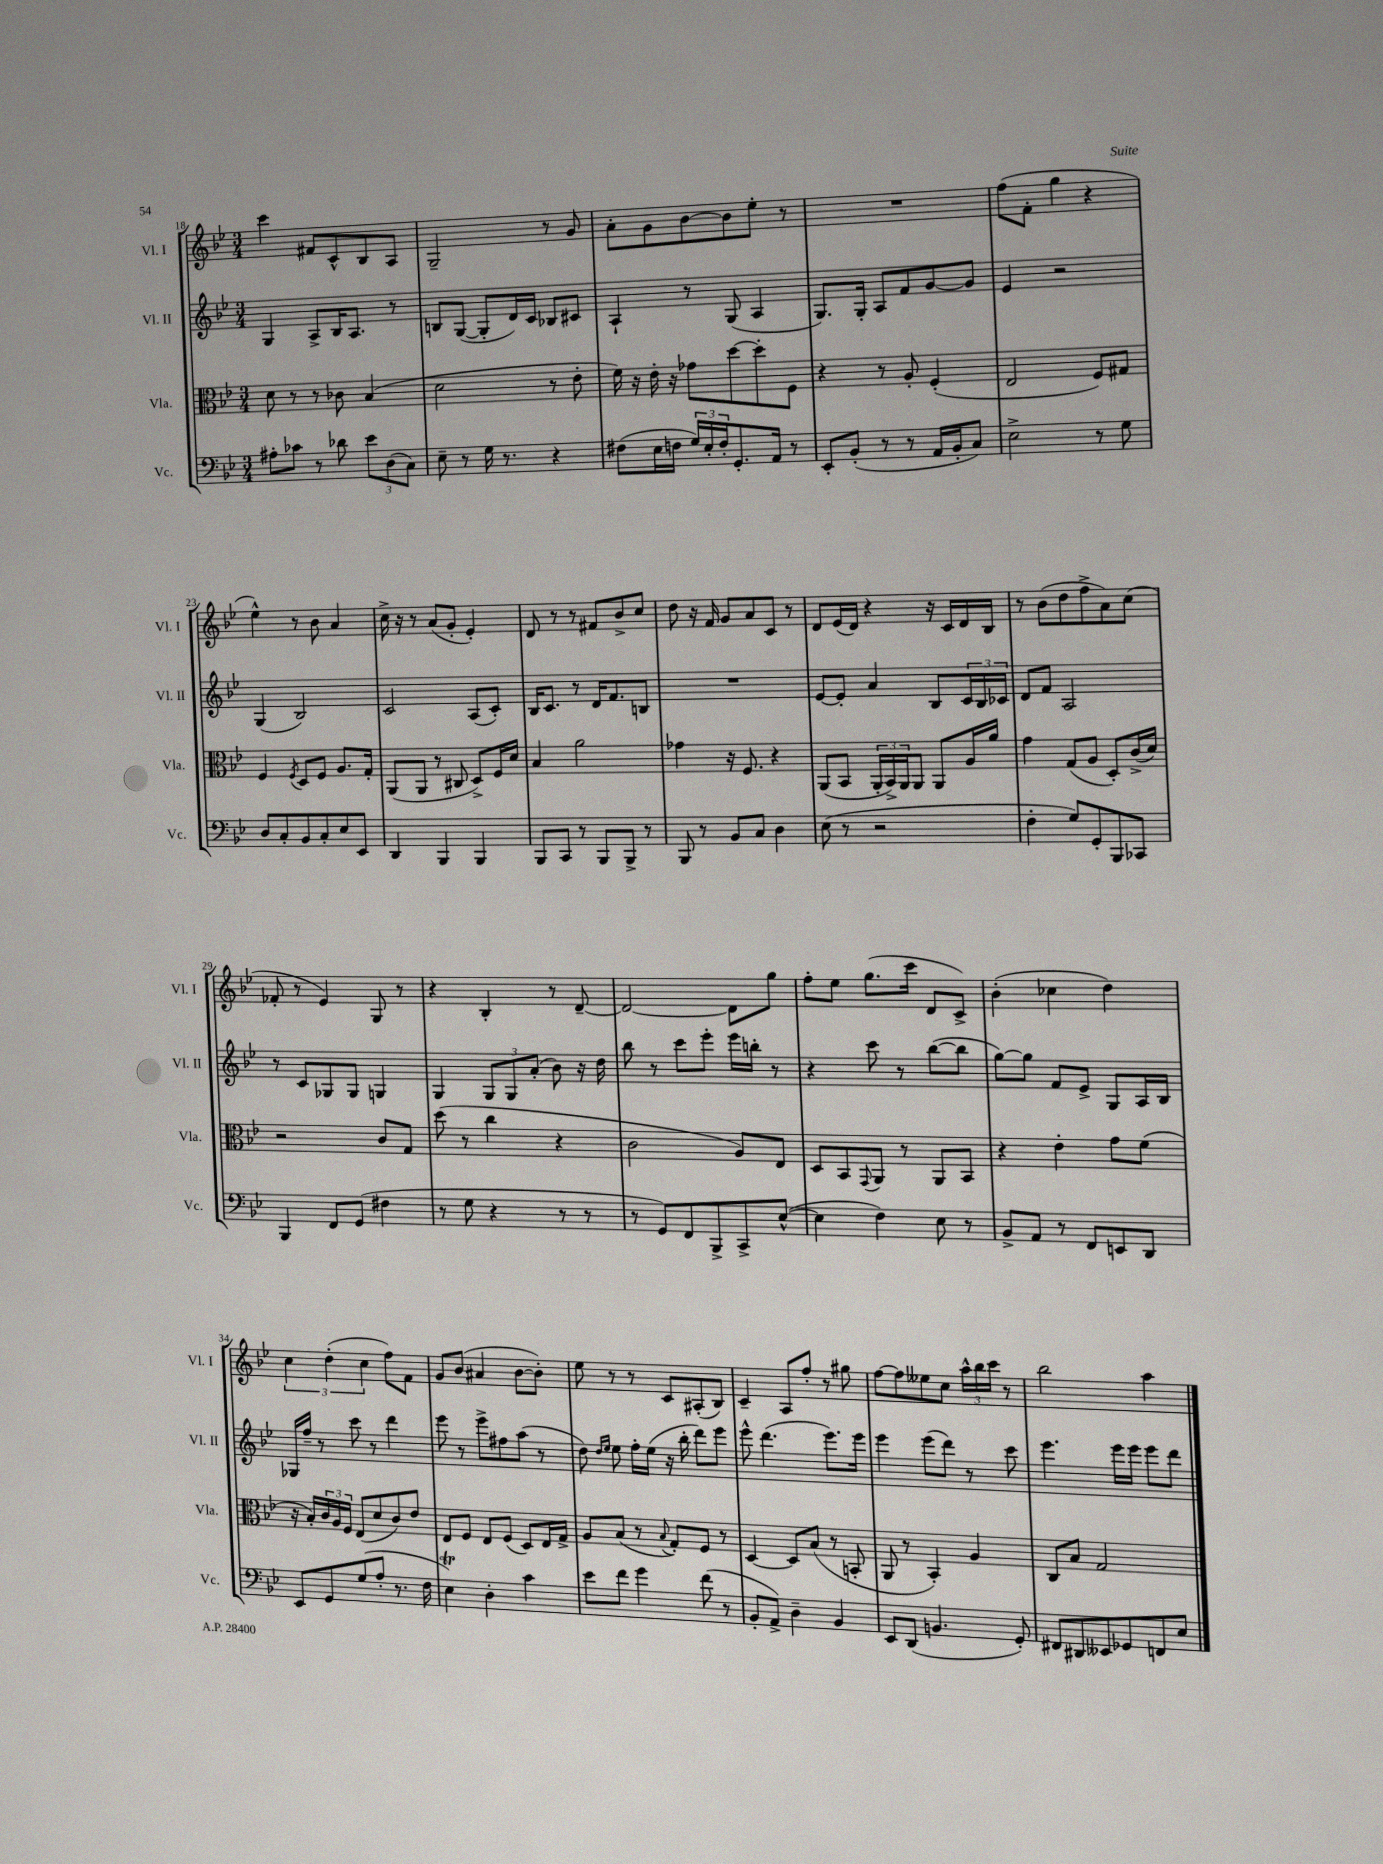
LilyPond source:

<<
\new StaffGroup <<
\new Staff = "s0" \with { instrumentName = "Vl. I" shortInstrumentName = "Vl. I" } {
    \clef treble \key bes \major \numericTimeSignature \time 3/4
    c'''4 fis'8 c'8-^ bes8 a8 |
    g2-- r8 g'8 |
    a'8-. g'8 bes'8~ bes'8 ees''8-. r8 |
    R2. |
    f''8( f'8-. g''4 r4 |
    ees''4-^) r8 bes'8 a'4 |
    c''16-> r16 r8 a'8( g'8-. ees'4-.) |
    d'8 r8 r8 fis'8 bes'8-> c''8 |
    d''8 r16 f'16 g'8 a'8 c'8 r8 |
    d'8 ees'16( d'16) r4 r16 c'16 d'16 bes16 |
    r8 bes'8( d''8 f''8-> a'8) c''8( |
    fes'8-. r8 ees'4) g8 r8 |
    r4 bes4-. r8 d'8~-- |
    d'2~ d'8 g''8 |
    f''8-. ees''8 g''8.( c'''16 d'8 c'8->) |
    bes'4-.( ces''4 d''4) |
    \tuplet 3/2 { c''4 d''4-.( c''4 } f''8) f'8 |
    g'8 bes'8( ais'4 bes'8~ bes'8-.) |
    ees''8 r8 r8 c'8 ais8-.( bes8) |
    c'4-- a8 f''8-. r8 gis''8 |
    f''8~ f''8 eeses''8 c''8 \tuplet 3/2 { a''16-^ bes''16 c'''16 } r8 |
    bes''2 a''4 \bar "|." |
}
\new Staff = "s1" \with { instrumentName = "Vl. II" shortInstrumentName = "Vl. II" } {
    \clef treble \key bes \major \numericTimeSignature \time 3/4
    g4 a8-> bes16 a8. r8 |
    b8 g8~( g8-. d'16) c'16 bes8 cis'8 |
    a4-! r8 g8( a4 |
    g8.) g16-. a8 f'8 g'8~ g'8 |
    ees'4 r2 |
    g4( bes2) |
    c'2 a8( c'8-.) |
    bes16 c'8. r8 d'16 f'8. b8 |
    R2. |
    ees'8~ ees'8-. a'4 bes8 \tuplet 3/2 { c'16 bes16 ces'16 } |
    d'8 f'8 a2 |
    r8 c'8 ges8 ges8 g4 |
    g4 \tuplet 3/2 { g8 g8 a'8-.( } bes'8) r16 d''16 |
    bes''8 r8 c'''8 ees'''8-. ees'''16 b''16-. r8 |
    r4 c'''8 r8 bes''8~( bes''8 |
    g''8~) g''8 f'8 ees'8-> g8 a16 bes16 |
    ges16 f''16-- r8 c'''8 r8 d'''4 |
    ees'''8 r8 ees'''8-> fis''8 a''8( r8 |
    d''8) \grace { d''16 ees''16 } ees''8 f''16-. ees''16( r16 bes''16-. d'''8) ees'''8 |
    ees'''8-^ d'''4.( ees'''8.) ees'''16 |
    ees'''4 ees'''8( d'''8) r8 c'''8 |
    ees'''4. ees'''16 ees'''16 ees'''8 d'''8 \bar "|." |
}
\new Staff = "s2" \with { instrumentName = "Vla." shortInstrumentName = "Vla." } {
    \clef alto \key bes \major \numericTimeSignature \time 3/4
    d'8 r8 r8 ces'8 bes4( |
    d'2 r8 ees'8-. |
    f'16) r16 ees'16-. r16 ges'8 d''8~ d''8-. f8 |
    r4 r8 a8-. f4-.( |
    ees2 f8) gis8 |
    f4 \acciaccatura { f8 } d8 f8 a8. g16-. |
    a,8( a,8 r8 cis8 d8->) f16 d'16 |
    bes4 a'2 |
    ges'4 r16 f8. r4 |
    a,8( bes,8 \tuplet 3/2 { a,16-. bes,16->) a,16 } a,8 a,8 a16 a'16 |
    g'4 g8( a8 d8-.) c'16->( d'16) |
    r2 c'8 g8 |
    d''8( r8 c''4 r4 |
    c'2 a8) ees8 |
    d8 bes,8 \appoggiatura { g,8 } a,8 r8 a,8 bes,8 |
    r4 ees'4-. g'8 f'8( |
    r16 bes16-.) \tuplet 3/2 { c'16 a16 f16 } ees8( d'8 c'8) ees'8 |
    ees8 f8 ees8 f8( d8) ees16 g16-> |
    a8 bes8( r8 \appoggiatura { bes8 } g8-.) f8 r8 |
    d4~ d8 bes8( r8 b,8-. |
    a,8 r8 bes,4-.) a4 |
    c8 bes8 g2 \bar "|." |
}
\new Staff = "s3" \with { instrumentName = "Vc." shortInstrumentName = "Vc." } {
    \clef bass \key bes \major \numericTimeSignature \time 3/4
    ais8-. ces'8 r8 des'8 \tuplet 3/2 { ees'8 d8( c8) } |
    ees8-- r8 g16 r8. r4 |
    fis8( ees16 f16 \tuplet 3/2 { g16) ees16-. f16-. } g,8.-. a,16 r8 |
    ees,8-. bes,8-.( r8 r8 a,16 bes,16-. c8) |
    ees2-> r8 g8 |
    d8 c8-. bes,8 c8-. ees8 ees,8 |
    d,4 bes,,4 bes,,4 |
    bes,,8 c,8 r8 bes,,8 bes,,8-> r8 |
    bes,,8 r8 bes,8 c8 d4 |
    ees8( r8 r2 |
    f4-. g8) g,8-. bes,,8 ces,8 |
    bes,,4 f,8 g,8( fis4 |
    r8 g8 r4 r8 r8 |
    r8 g,8) f,8 bes,,8-> c,8-> ees8~-^( |
    ees4 f4) ees8 r8 |
    bes,8-> a,8 r8 f,8 e,8 d,8 |
    ees,8 g,8 g8( a8-. r8. f16 |
    ees4\trill) d4-. c'4 |
    ees'8 f'8 g'4 f'8( r8 |
    bes,8-. a,8->) d4-- bes,4 |
    ees,8 d,8( b,4. g,8-.) |
    fis,8 dis,8 eeses,8 ges,8 f,8 ees8 \bar "|." |
}
>>
>>
\layout { \context { \Score currentBarNumber = #18 } }
